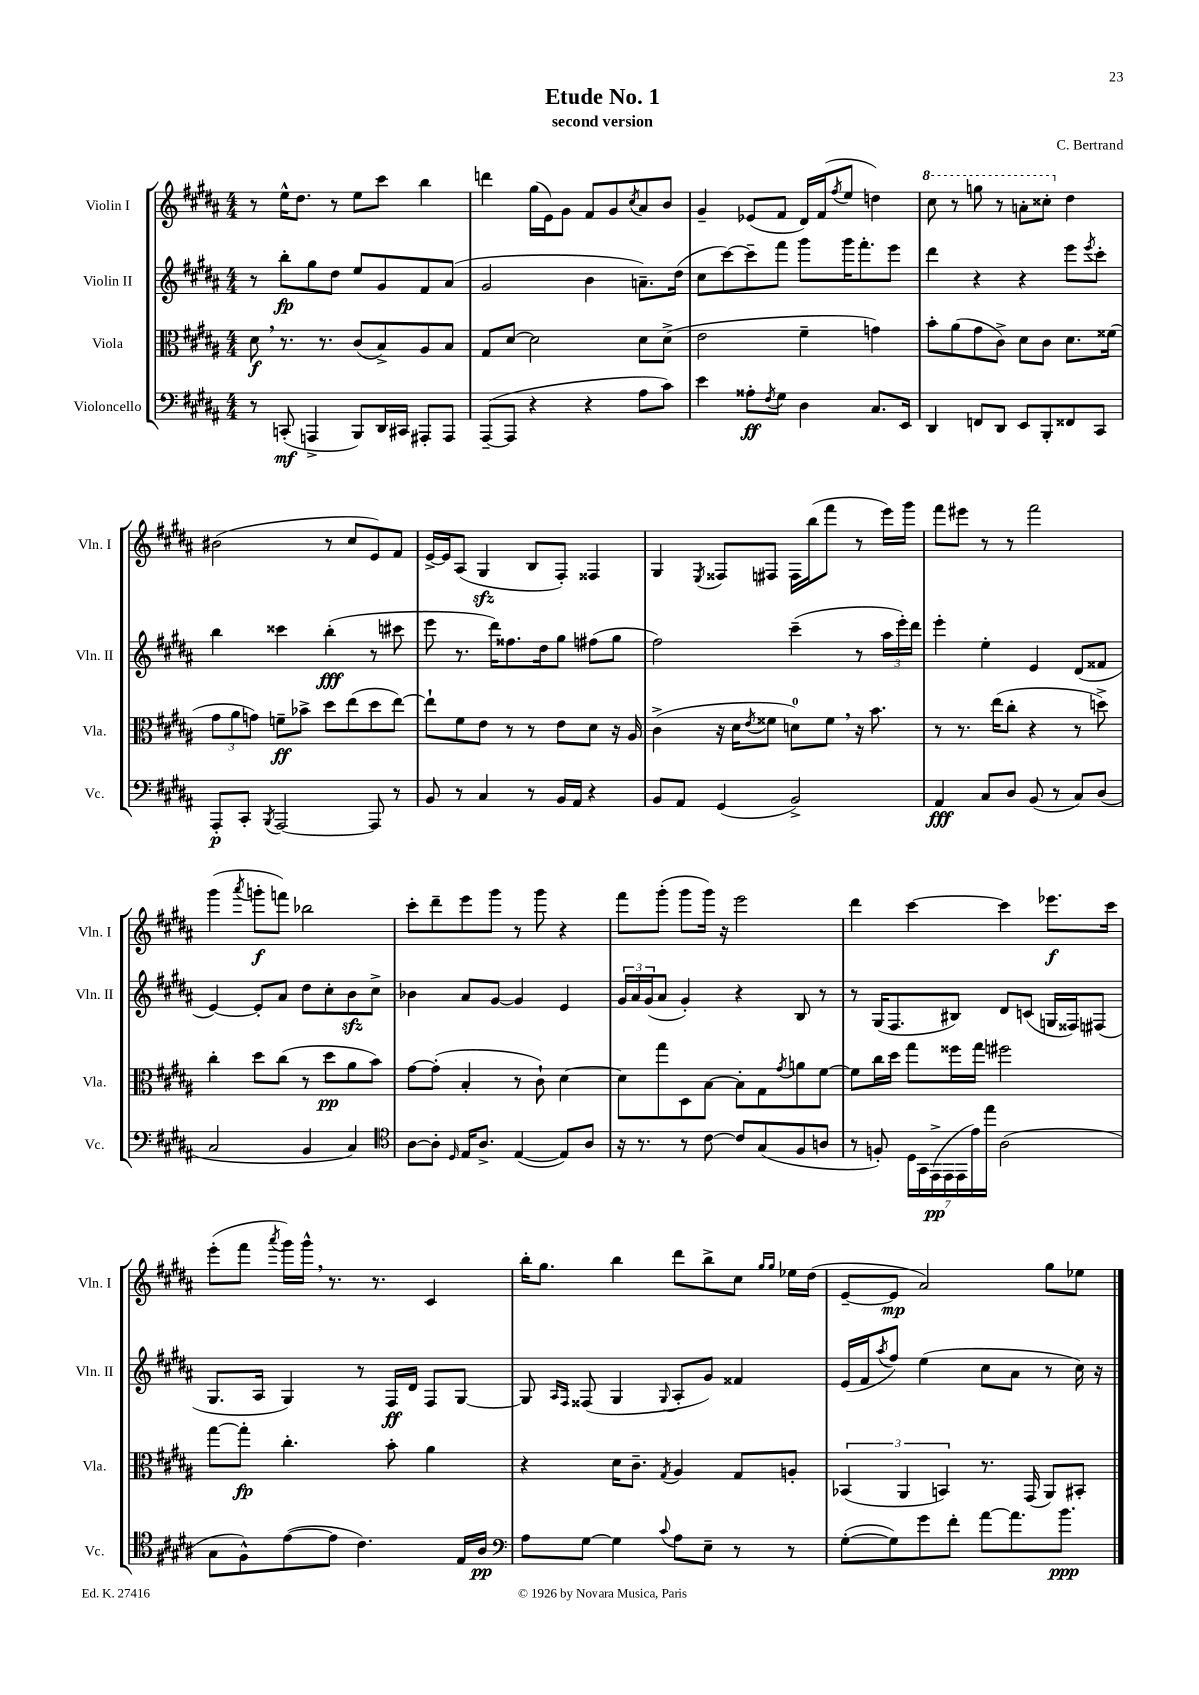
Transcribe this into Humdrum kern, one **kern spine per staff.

**kern	**dynam	**kern	**dynam	**kern	**dynam	**kern	**dynam
*part4	*part4	*part3	*part3	*part2	*part2	*part1	*part1
*staff4	*staff4	*staff3	*staff3	*staff2	*staff2	*staff1	*staff1
*I"Violoncello	*	*I"Viola	*	*I"Violin II	*	*I"Violin I	*
*I'Vc.	*	*I'Vla.	*	*I'Vln. II	*	*I'Vln. I	*
*clefF4	*	*clefC3	*	*clefG2	*	*clefG2	*
*k[f#c#g#d#a#]	*	*k[f#c#g#d#a#]	*	*k[f#c#g#d#a#]	*	*k[f#c#g#d#a#]	*
*M4/4	*	*M4/4	*	*M4/4	*	*M4/4	*
=1	=1	=1	=1	=1	=1	=1	=1
8r	.	8d#,\	f	8r	.	8r	.
(8CCn'/	mf	8.r	.	8bb'\L	fp	16ee^^\KL	.
.	.	.	.	.	.	8.dd#\J	.
4AAAn^/	.	.	.	8gg#\	.	.	.
.	.	8.r	.	.	.	.	.
.	.	.	.	8dd#\J	.	8r	.
8BBB/L)	.	(8c#/L	.	8ee/L	.	8ee\L	.
16DD#/L	.	8B^/)	.	8g#/	.	8ccc#\J	.
16CC#X/JJ	.	.	.	.	.	.	.
8AAA#X'/L	.	8A#/	.	8f#/	.	4bb\	.
8AAA#/J	.	8B/J	.	(8a#/J	.	.	.
=2	=2	=2	=2	=2	=2	=2	=2
([8AAA#~/L	.	8G#/L	.	2g#/	.	4dddn\	.
8AAA#/J]	.	[8d#/J	.	.	.	.	.
4r	.	2d#\]	.	.	.	(16gg#\LL	.
.	.	.	.	.	.	16e\J)	.
.	.	.	.	.	.	8g#\J	.
4r	.	.	.	4b\	.	8f#/L	.
.	.	.	.	.	.	8g#/	.
.	.	.	.	.	.	8qcc#/	.
8A#\L	.	8d#\L	.	8.an~\L)	.	8a#/	.
8c#\J)	.	(8d#^\J	.	.	.	8b/J	.
.	.	.	.	(16dd#\Jk	.	.	.
=3	=3	=3	=3	=3	=3	=3	=3
4e\	.	2e\	.	8cc#\L	.	4g#~/	.
.	.	.	.	[8ccc#\)	.	.	.
8A##X'\L	ff	.	.	8ccc#~\]	.	(8e-X/L	.
8qF#/	.	.	.	.	.	.	.
8G#\J	.	.	.	8fff#\J	.	8f#/J	.
4D#\	.	4f#~\	.	8ggg#\L	.	16d#/LL)	.
.	.	.	.	.	.	(16f#/J	.
.	.	.	.	.	.	8qff#/	.
.	.	.	.	16ggg#\K	.	8ee/J	.
.	.	.	.	8.fff#'\	.	.	.
8.C#/L	.	4gn\)	.	.	.	4ddn\)	.
.	.	.	.	8eee\J	.	.	.
16EE/Jk	.	.	.	.	.	.	.
=4	=4	=4	=4	=4	=4	=4	=4
*	*	*	*	*	*	*8va	*
4DD#/	.	8b'\L	.	4ddd#\	.	8ccc#\	.
.	.	(8a#\	.	.	.	8r	.
8FFn/L	.	8g#\	.	4r	.	8gggn\	.
8DD#/J	.	8c#^\J)	.	.	.	8r	.
8EE/L	.	8d#\L	.	4r	.	8aan'\L	.
8BBB'/	.	8c#\J	.	.	.	8ccc##X'\J	.
*	*	*	*	*	*	*X8va	*
8FF##X/	.	8.d#\L	.	8eee\L	.	4dd#\	.
.	.	.	.	8qeee/	.	.	.
8CC#/J	.	.	.	8ccc#'\J	.	.	.
.	.	(16f##X\Jk	.	.	.	.	.
!!LO:LB:g=z
=5	=5	=5	=5	=5	=5	=5	=5
8AAA#'/L	p	12g#\L	.	4bb\	.	(2b#X\	.
.	.	12a#\	.	.	.	.	.
8CC#'/J	.	.	.	.	.	.	.
.	.	12gn\J)	.	.	.	.	.
8qBBB/	.	.	.	.	.	.	.
[2AAA#/	.	8fn~\L	ff	4ccc##X\	.	.	.
.	.	8b-X^\J	.	.	.	.	.
.	.	8dd#\L	.	(4bb'\	fff	8r	.
.	.	(8ee\	.	.	.	8cc#/L	.
8AAA#/]	.	8dd#\	.	8r	.	8e/)	.
8r	.	[8ee\J)	.	8ccc#X\	.	8f#/J	.
=6	=6	=6	=6	=6	=6	=6	=6
8BB/	.	8ee`\L]	.	8eee\	.	[16e^/LL	.
.	.	.	.	.	.	16e/J]	.
8r	.	8f#\	.	8.r	.	(8A#/J	.
4C#/	.	8e\J	.	.	.	4G#zz/	.
.	.	.	.	16ddd#\KL)	.	.	.
.	.	8r	.	8.ff##X\	.	.	.
8r	.	8r	.	.	.	8B/L	.
.	.	.	.	16dd#\k	.	.	.
16BB/LL	.	8e\L	.	8gg#\J	.	8F#'/J)	.
16AA#/JJ	.	.	.	.	.	.	.
4r	.	8d#\J	.	(8ff#X\L	.	4F##X/	.
.	.	16r	.	8gg#\J	.	.	.
.	.	16A#/	.	.	.	.	.
=7	=7	=7	=7	=7	=7	=7	=7
8BB/L	.	(4c#^\	.	2ff#\)	.	4G#/	.
8AA#/J	.	.	.	.	.	.	.
.	.	.	.	.	.	8qE/	.
(4GG#/	.	16r	.	.	.	8F##X/L	.
.	.	16d#\KL	.	.	.	.	.
.	.	8qe/	.	.	.	.	.
.	.	8f##X\J	.	.	.	8F#X/J	.
2BB^/)	.	8dn\L)	.	(4ccc#~\	.	16F#\LL	.
.	.	.	.	.	.	(16bb\J	.
.	.	8f##,\J	.	.	.	8fff#\J	.
.	.	16r	.	8r	.	8r	.
.	.	8.b\	.	.	.	.	.
.	.	.	.	24aa#\LL	.	16eee\LL)	.
.	.	.	.	24eee'\)	.	.	.
.	.	.	.	.	.	16ggg#\JJ	.
.	.	.	.	24ddd#\JJ	.	.	.
=8	=8	=8	=8	=8	=8	=8	=8
4AA#/	fff	8r	.	4eee'\	.	8fff#\L	.
.	.	8.r	.	.	.	8eee#X\J	.
8C#/L	.	.	.	4ee'\	.	8r	.
.	.	(16ee\KL	.	.	.	.	.
8D#/J	.	8cc#'\J	.	.	.	8r	.
(8BB/	.	4r	.	4e/	.	2fff#\	.
8r	.	.	.	.	.	.	.
8C#/L)	.	8r	.	(8d#/L	.	.	.
(8D#/J	.	8ddn^\)	.	8f##X/J	.	.	.
!!LO:LB:g=z
=9	=9	=9	=9	=9	=9	=9	=9
2C#/	.	4cc#'\	.	[4e/)	.	(4ggg#\	.
.	.	.	.	.	.	8qaaa#/	.
.	.	8dd#\L	.	8e'/L]	.	8gggn'\L	f
.	.	(8cc#\J	.	8a#/J	.	8fffn\J)	.
4BB/	.	8r	.	8dd#\L	.	2bb-X\	.
.	.	8dd#\L	pp	8cc#'\	.	.	.
4C#/)	.	8a#\	.	8bzz\	.	.	.
.	.	8b\J)	.	8cc#^\J	.	.	.
=10	=10	=10	=10	=10	=10	=10	=10
*clefC4	*	*	*	*	*	*	*
[8A#\L	.	[8g#\L	.	4b-X\	.	8ccc#'\L	.
8A#'\J]	.	(8g#'\J]	.	.	.	8ddd#~\	.
16qqD#/	.	.	.	.	.	.	.
16E/KL	.	4B'/	.	8a#/L	.	8eee\	.
8.A#^/J	.	.	.	.	.	.	.
.	.	.	.	[8g#/J	.	8ggg#\J	.
([4E/	.	8r	.	4g#/]	.	8r	.
.	.	8c#`\)	.	.	.	8ggg#\	.
8E/L])	.	[4d#\	.	4e/	.	4r	.
8A#/J	.	.	.	.	.	.	.
=11	=11	=11	=11	=11	=11	=11	=11
16r	.	8d#\L]	.	24g#/LL	.	8fff#\L	.
.	.	.	.	24a#/	.	.	.
8.r	.	.	.	.	.	.	.
.	.	.	.	(24g#/J	.	.	.
.	.	8gg#\	.	8a#/J	.	(8ggg#'\J	.
8r	.	8D#\	.	4g#'/)	.	8ggg#\L	.
[8c#\	.	[8B\J	.	.	.	16ggg#\Jk)	.
.	.	.	.	.	.	16r	.
8c#/L]	.	8B'\L]	.	4r	.	2eee\	.
(8G#/	.	8G#\	.	.	.	.	.
.	.	8qg#/	.	.	.	.	.
8F#/	.	8an\	.	8B/	.	.	.
8An/J	.	[8f#\J	.	8r	.	.	.
=12	=12	=12	=12	=12	=12	=12	=12
8r	.	8f#\L]	.	8r	.	4ddd#\	.
8Fn'/)	.	16cc#\L	.	(16G#/KL	.	.	.
.	.	16dd#\JJ	.	8.F#/	.	.	.
28D#\LL	.	8gg#\L	.	.	.	[4ccc#\	.
28GG#\	.	.	.	.	.	.	.
(28EE^\	pp	.	.	.	.	.	.
28EE\	.	.	.	.	.	.	.
.	.	16ff##X\L	.	8B#X/J)	.	.	.
28EE\	.	.	.	.	.	.	.
28e\)	.	.	.	.	.	.	.
.	.	16gg#\JJ	.	.	.	.	.
28ee\JJ	.	.	.	.	.	.	.
(2A#\	.	2ff#X\	.	8d#/L	.	4ccc#\]	.
.	.	.	.	(8cn/J	.	.	.
.	.	.	.	16Gn/LL	.	8.eee-X\L	f
.	.	.	.	16F##X/J)	.	.	.
.	.	.	.	(8F#X/J	.	.	.
.	.	.	.	.	.	16ccc#\Jk	.
!!LO:LB:g=z
=13	=13	=13	=13	=13	=13	=13	=13
8G#\L	.	[8gg#\L	.	8.G#/L	.	(8eee'\L	.
8F#^^\)	.	8gg#'\J]	fp	.	.	8fff#\J	.
.	.	.	.	16A#/Jk	.	.	.
.	.	.	.	.	.	8qaaa#/	.
([8e\	.	4.cc#'\	.	4G#/)	.	16ggg#\LL)	.
.	.	.	.	.	.	16ggg#^^,\JJ	.
8e\J]	.	.	.	.	.	8.r	.
4.c#\)	.	.	.	8r	.	.	.
.	.	.	.	.	.	8.r	.
.	.	8b'\	.	16F#/LL	ff	.	.
.	.	.	.	16d#/JJ	.	.	.
.	.	4a#\	.	8F#/L	.	4c#/	.
16E/LL	.	.	.	[8G#/J	.	.	.
16A#/JJ	pp	.	.	.	.	.	.
=14	=14	=14	=14	=14	=14	=14	=14
*clefF4	*	*	*	*	*	*	*
8A#\L	.	4r	.	8G#/]	.	16bb'\KL	.
.	.	.	.	.	.	8.gg#\J	.
.	.	.	.	16qqA#/LL	.	.	.
.	.	.	.	16qqF#/JJ	.	.	.
[8G#\J	.	.	.	(8F##X/	.	.	.
4G#\]	.	16d#\KL	.	4G#/	.	4bb\	.
.	.	8.c#~\J	.	.	.	.	.
8qqc#/	.	8qG#/	.	8qqG#/	.	.	.
8A#\L	.	4A#/	.	8A#'/L	.	8ddd#\L	.
8E~\J	.	.	.	8g#/J)	.	8bb^\	.
8r	.	8G#/L	.	4f##X/	.	8cc#\J	.
.	.	.	.	.	.	16qqgg#/LL	.
.	.	.	.	.	.	16qqgg#/JJ	.
8r	.	8An'/J	.	.	.	16ee-X\LL	.
.	.	.	.	.	.	(16dd#\JJ	.
=15	=15	=15	=15	=15	=15	=15	=15
([8G#'\L	.	(6BB-X/	.	(16e/LL	.	[8e~/L	.
.	.	.	.	16f#/J	.	.	.
.	.	.	.	8qaa#/	.	.	.
8G#\])	.	.	.	8ff#/J)	.	8e/J]	mp
.	.	6AA#/	.	.	.	.	.
8g#\	.	.	.	(4ee\	.	2a#/)	.
.	.	6BBn/)	.	.	.	.	.
8f#'\J	.	.	.	.	.	.	.
[8a#\L	.	8.r	.	8cc#\L	.	.	.
8.a#\]	.	.	.	8a#\J	.	.	.
.	.	(16GG#/	.	.	.	.	.
.	.	8AA#/L)	.	8r	.	8gg#\L	.
8.b\J	ppp	.	.	.	.	.	.
.	.	8BB#X'/J	.	16cc#\)	.	8ee-X\J	.
.	.	.	.	16r	.	.	.
==	==	==	==	==	==	==	==
*-	*-	*-	*-	*-	*-	*-	*-
